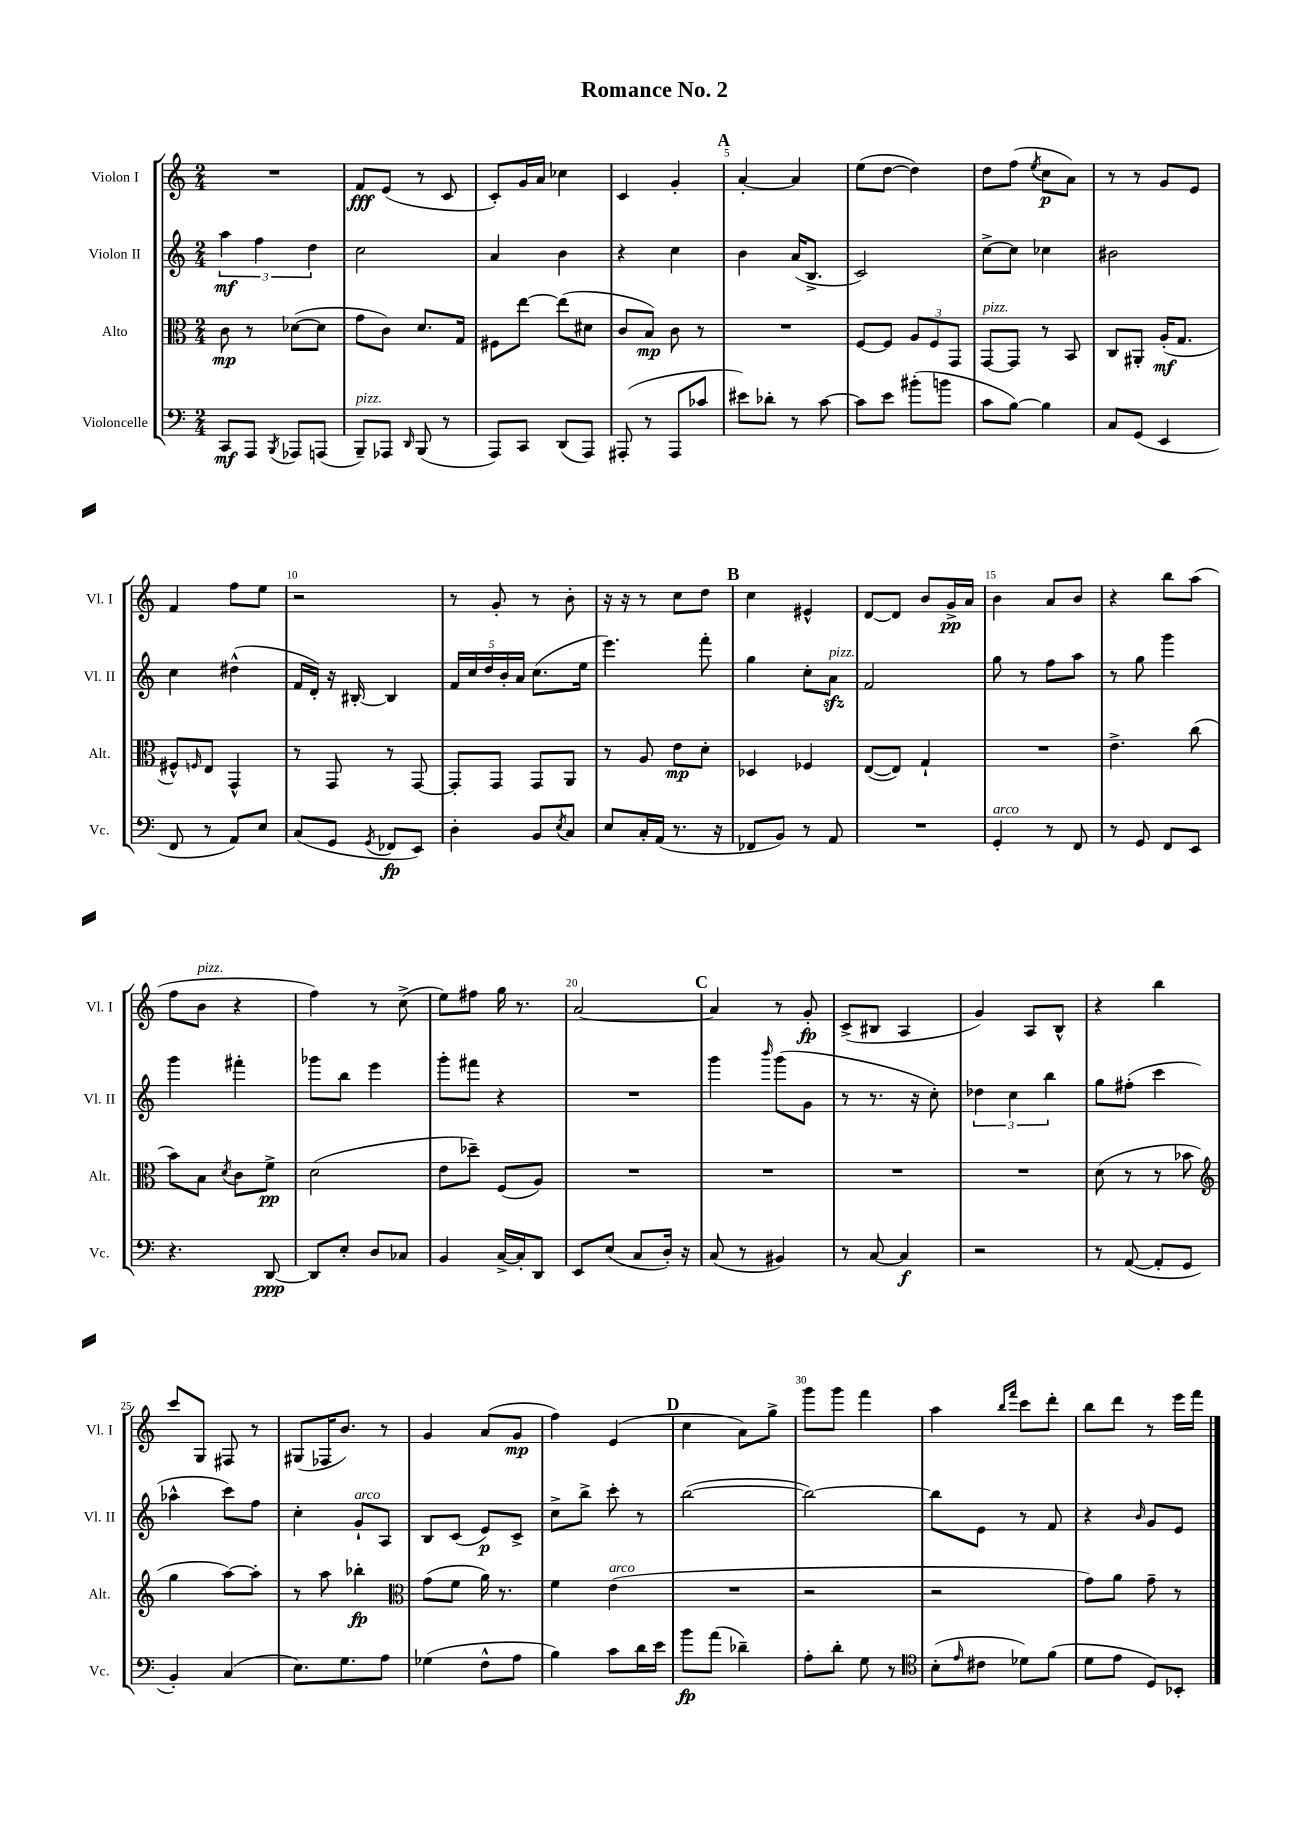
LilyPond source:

\header { title = "Romance No. 2" }
<<
\new StaffGroup <<
\new Staff = "s0" \with { instrumentName = "Violon I" shortInstrumentName = "Vl. I" } {
    \clef treble \key c \major \numericTimeSignature \time 2/4
    R2 |
    f'8\fff e'8( r8 c'8 |
    c'8-.) g'16 a'16 ces''4 |
    c'4 g'4-. |
    \mark \markup { \bold "A" } a'4~-. a'4 |
    e''8( d''8~ d''4) |
    d''8 f''8( \acciaccatura { e''8 } c''8\p a'8) |
    r8 r8 g'8 e'8 |
    f'4 f''8 e''8 |
    r2 |
    r8 g'8-. r8 b'8-. |
    r16 r16 r8 c''8 d''8 |
    \mark \markup { \bold "B" } c''4 eis'4-^ |
    d'8~ d'8 b'8 g'16->\pp a'16 |
    b'4 a'8 b'8 |
    r4 b''8 a''8( |
    f''8 b'8^\markup { \italic "pizz." } r4 |
    f''4) r8 c''8->( |
    e''8) fis''8 g''16 r8. |
    a'2~ |
    \mark \markup { \bold "C" } a'4 r8 g'8-.\fp |
    c'8->( bis8 a4 |
    g'4) a8 b8-^ |
    r4 b''4 |
    c'''8 g8 fis8 r8 |
    gis8( fes16 b'8.) r8 |
    g'4 a'8( g'8\mp |
    f''4) e'4( |
    \mark \markup { \bold "D" } c''4 a'8) g''8-> |
    g'''8 g'''8 f'''4 |
    a''4 \grace { b''16 f'''16 } c'''8 d'''8-. |
    b''8 d'''8 r8 e'''16 f'''16 \bar "|." |
}
\new Staff = "s1" \with { instrumentName = "Violon II" shortInstrumentName = "Vl. II" } {
    \clef treble \key c \major \numericTimeSignature \time 2/4
    \tuplet 3/2 { a''4\mf f''4 d''4 } |
    c''2 |
    a'4 b'4 |
    r4 c''4 |
    \mark \markup { \bold "A" } b'4 a'16( b8.-> |
    c'2) |
    c''8~-> c''8 ces''4 |
    bis'2 |
    c''4 dis''4-^( |
    f'16 d'16-.) r16 bis16~-. bis4 |
    \tuplet 5/4 { f'16 c''16 d''16 b'16-. a'16 } c''8.( e''16 |
    e'''4.) f'''8-. |
    \mark \markup { \bold "B" } g''4 c''8-. a'8\sfz^\markup { \italic "pizz." } |
    f'2 |
    g''8 r8 f''8 a''8 |
    r8 g''8 g'''4 |
    g'''4 fis'''4-. |
    ges'''8 b''8 e'''4 |
    g'''8-. fis'''8 r4 |
    R2 |
    \mark \markup { \bold "C" } g'''4 \grace { b'''16 } g'''8( g'8 |
    r8 r8. r16 c''8-.) |
    \tuplet 3/2 { des''4 c''4 b''4 } |
    g''8 fis''8-.( c'''4 |
    aes''4-^ c'''8) f''8 |
    c''4-. g'8-!^\markup { \italic "arco" } a8 |
    b8 c'8( e'8\p) c'8-> |
    c''8-> b''8-> c'''8-. r8 |
    \mark \markup { \bold "D" } b''2~( |
    b''2~) |
    b''8 e'8 r8 f'8 |
    r4 \grace { b'16 } g'8 e'8 \bar "|." |
}
\new Staff = "s2" \with { instrumentName = "Alto" shortInstrumentName = "Alt." } {
    \clef alto \key c \major \numericTimeSignature \time 2/4
    c'8\mp r8 des'8~( des'8 |
    g'8 c'8) d'8. g16 |
    fis8 e''8~ e''8( dis'8 |
    c'8 b8\mp) c'8 r8 |
    \mark \markup { \bold "A" } R2 |
    f8~ f8 \tuplet 3/2 { a8 f8 g,8 } |
    g,8~^\markup { \italic "pizz." } g,8 r8 b,8 |
    c8 ais,8-. a16-.\mf( g8. |
    fis8-^) \grace { f16 } e8 g,4-^ |
    r8 g,8 r8 g,8~ |
    g,8-. g,8 g,8 a,8 |
    r8 a8 e'8\mp d'8-. |
    \mark \markup { \bold "B" } des4 fes4 |
    e8~( e8) g4-! |
    R2 |
    e'4.-> c''8( |
    b'8) b8 \acciaccatura { d'8 } c'8 f'8->\pp |
    d'2( |
    e'8 des''8--) f8( a8) |
    R2 |
    \mark \markup { \bold "C" } R2 |
    R2 |
    R2 |
    d'8( r8 r8 bes'8 |
    \clef treble g''4 a''8~) a''8-. |
    r8 a''8 bes''4-.\fp |
    \clef alto g'8( f'8 a'16) r8. |
    f'4 e'4^\markup { \italic "arco" }( |
    \mark \markup { \bold "D" } R2 |
    r2 |
    r2 |
    g'8) a'8 g'8-- r8 \bar "|." |
}
\new Staff = "s3" \with { instrumentName = "Violoncelle" shortInstrumentName = "Vc." } {
    \clef bass \key c \major \numericTimeSignature \time 2/4
    c,8\mf a,,8 \acciaccatura { b,,8 } aes,,8 a,,8( |
    b,,8--^\markup { \italic "pizz." }) aes,,8 \grace { d,16 } b,,8( r8 |
    a,,8) c,8 d,8( a,,8) |
    ais,,8-.( r8 ais,,8 ces'8 |
    \mark \markup { \bold "A" } eis'8) des'8-. r8 c'8~ |
    c'8 e'8 bis'8-.( b'8 |
    c'8 b8~) b4 |
    c8 g,8( e,4 |
    f,8 r8 a,8) e8 |
    c8( g,8 \acciaccatura { g,8 } fes,8\fp e,8) |
    d4-. b,8 \acciaccatura { e8 } c8 |
    e8 c16-. a,16( r8. r16 |
    \mark \markup { \bold "B" } fes,8 b,8) r8 a,8 |
    R2 |
    g,4-.^\markup { \italic "arco" } r8 f,8 |
    r8 g,8 f,8 e,8 |
    r4. d,8~\ppp |
    d,8 e8-. d8 ces8 |
    b,4 c16~-> c16-. d,8 |
    e,8 e8( c8 d16-.) r16 |
    \mark \markup { \bold "C" } c8( r8 bis,4) |
    r8 c8~ c4\f |
    r2 |
    r8 a,8~( a,8-. g,8 |
    b,4-.) c4( |
    e8.) g8. a8 |
    ges4( f8-^ a8 |
    b4) c'8 d'16 e'16 |
    \mark \markup { \bold "D" } b'8\fp a'8( des'4--) |
    a8-. d'8-. g8 r8 |
    \clef tenor b8-.( \grace { e'16 } cis'8 des'8) f'8( |
    d'8 e'8 d8) bes,8-. \bar "|." |
}
>>
>>
\layout { \context { \Score \override BarNumber.break-visibility = ##(#f #t #t) barNumberVisibility = #(every-nth-bar-number-visible 5) } }
